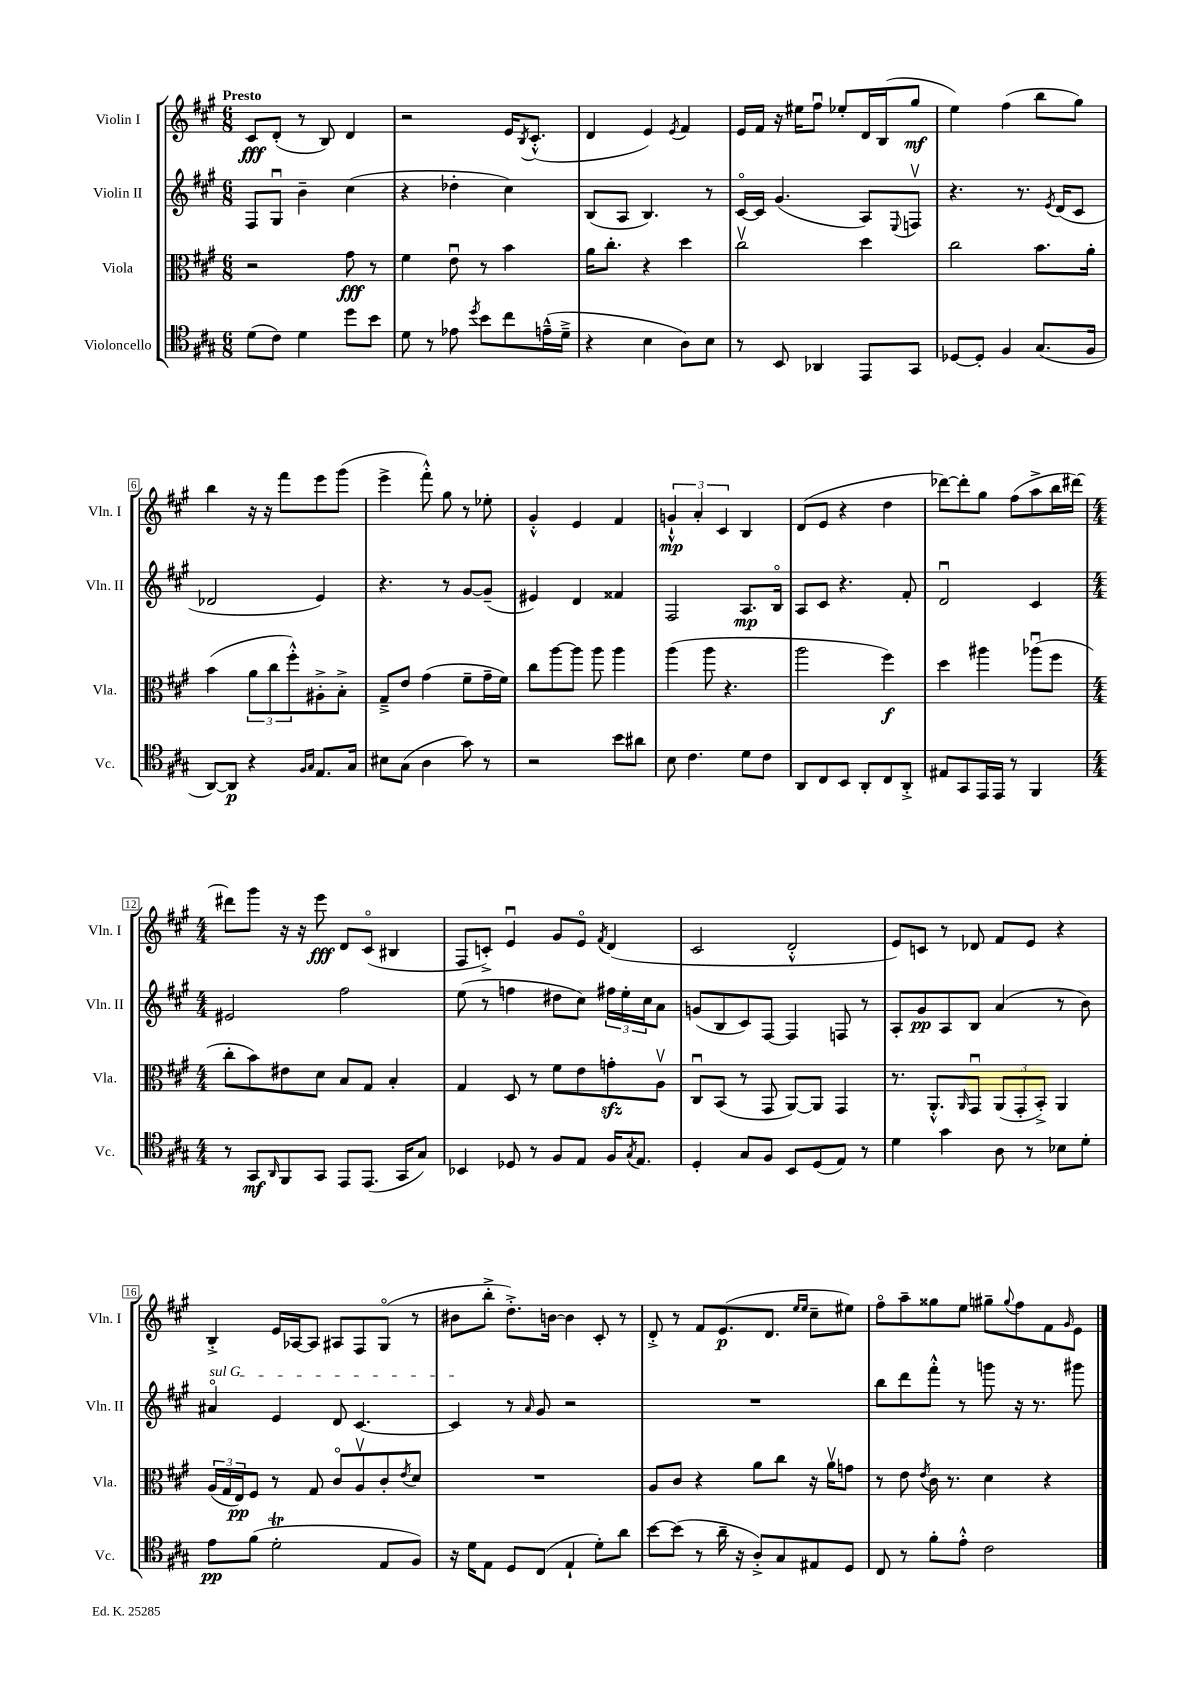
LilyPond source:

<<
\new StaffGroup <<
\new Staff = "s0" \with { instrumentName = "Violin I" shortInstrumentName = "Vln. I" } {
    \clef treble \key a \major \numericTimeSignature \time 6/8 \tempo "Presto"
    cis'8\fff d'8-.( r8 b8) d'4 |
    r2 e'16 \acciaccatura { b8 } cis'8.-.-^( |
    d'4 e'4) \acciaccatura { e'8 } fis'4 |
    e'16 fis'16 r16 eis''16 fis''8\downbow ees''8-. d'16 b16( gis''8\mf |
    e''4) fis''4( b''8 gis''8) |
    b''4 r16 r16 fis'''8 e'''8 gis'''8( |
    e'''4-> fis'''8-.-^) gis''8 r8 ees''8-. |
    gis'4-.-^ e'4 fis'4 |
    \tuplet 3/2 { g'4-!-^\mp a'4-. cis'4 } b4 |
    d'8( e'8 r4 d''4 |
    des'''8~) des'''8-. gis''8 fis''8( a''8-> b''16 dis'''16~) |
    \numericTimeSignature \time 4/4 dis'''8 gis'''8 r16 r16 e'''8\fff d'8 cis'8\flageolet( bis4 |
    fis8 c'8-.->) e'4\downbow gis'8 e'8\flageolet \acciaccatura { fis'8 } d'4( |
    cis'2 d'2-.-^ |
    e'8) c'8 r8 des'8 fis'8 e'8 r4 |
    b4-.-> e'16 aes16~ aes8 ais8 fis8 gis8\flageolet( r8 |
    bis'8 b''8-.-> d''8.-.->) b'16~ b'4 cis'8-. r8 |
    d'8-.-> r8 fis'8 e'8.\p( d'8. \grace { e''16 e''16 } cis''8-- eis''8) |
    fis''8\flageolet a''8-- gisis''8 e''8 gis''8-- \appoggiatura { gis''8 } fis''8 fis'8 \grace { gis'16 } e'8 \bar "|." |
}
\new Staff = "s1" \with { instrumentName = "Violin II" shortInstrumentName = "Vln. II" } {
    \clef treble \key a \major \numericTimeSignature \time 6/8
    fis8 gis8\downbow b'4-- cis''4( |
    r4 des''4-. cis''4) |
    b8( a8 b4.) r8 |
    cis'16~\flageolet cis'16 gis'4.( a8) \appoggiatura { e8 } f8\upbow |
    r4. r8. \acciaccatura { e'8 } d'16( cis'8 |
    des'2 e'4) |
    r4. r8 gis'8~ gis'8--( |
    eis'4) d'4 fisis'4 |
    fis2 a8.\mp b16\flageolet |
    a8 cis'8 r4. fis'8-. |
    d'2\downbow cis'4 |
    \numericTimeSignature \time 4/4 eis'2 fis''2 |
    e''8( r8 f''4 dis''8 cis''8) \tuplet 3/2 { fis''16 e''16-. cis''16 } a'8 |
    g'8( b8 cis'8) fis8~ fis4 f8 r8 |
    a8-. gis'8\pp a8 b8 a'4( r8 b'8) |
    \once \override TextSpanner.bound-details.left.text = \markup { \italic "sul G" } ais'4\flageolet\startTextSpan e'4 d'8 cis'4.~ |
    cis'4\stopTextSpan r8 \grace { a'16 } gis'8 r2 |
    R1 |
    b''8 d'''8 fis'''8-.-^ r8 g'''8 r16 r8. gis'''8 \bar "|." |
}
\new Staff = "s2" \with { instrumentName = "Viola" shortInstrumentName = "Vla." } {
    \clef alto \key a \major \numericTimeSignature \time 6/8
    r2 gis'8\fff r8 |
    fis'4 e'8\downbow r8 b'4 |
    a'16 cis''8.-. r4 d''4 |
    cis''2\upbow d''4 |
    cis''2 b'8. a'16-. |
    b'4( \tuplet 3/2 { a'8 cis''8 fis''8-.-^) } ais8-.-> b8-.-> |
    gis8---> e'8 gis'4( fis'8-- gis'16-- fis'16) |
    cis''8 a''8~ a''8 a''8 a''4 |
    a''4( a''8 r4. |
    a''2 fis''4\f) |
    d''4 ais''4 aes''8\downbow( fis''8 |
    \numericTimeSignature \time 4/4 cis''8-. b'8) eis'8 d'8 b8 gis8 b4-. |
    gis4 d8 r8 fis'8 e'8 g'8-.\sfz a8\upbow |
    cis8\downbow b,8( r8 gis,8 a,8~) a,8 gis,4 |
    r8. a,8.-.-^ \grace { a,16 } gis,8\downbow \tuplet 3/2 { a,8( gis,8-. b,8-.->) } a,4 |
    \tuplet 3/2 { a16( gis16 e16\pp) } fis8 r8 gis8 cis'8\flageolet a8\upbow cis'8-. \acciaccatura { e'8 } d'8 |
    R1 |
    a8 cis'8 r4 a'8 cis''8 r16 a'16\upbow g'8 |
    r8 e'8 \acciaccatura { e'8 } cis'16 r8. d'4 r4 \bar "|." |
}
\new Staff = "s3" \with { instrumentName = "Violoncello" shortInstrumentName = "Vc." } {
    \clef tenor \key a \major \numericTimeSignature \time 6/8
    d'8( cis'8) d'4 d''8 b'8 |
    d'8 r8 ees'8 \acciaccatura { d''8 } b'8 cis''8 e'16---^( d'16---> |
    r4 b4 a8) b8 |
    r8 b,8 aes,4 e,8 gis,8 |
    des8~ des8-. fis4 gis8.( fis16 |
    a,8~) a,8\p r4 \grace { fis16 gis16 } e8. gis16 |
    bis8 gis8( a4 gis'8) r8 |
    r2 b'8 ais'8 |
    b8 cis'4. d'8 cis'8 |
    a,8 cis8 b,8 a,8-. cis8 a,8-.-> |
    eis8 gis,8 e,16 e,16 r8 fis,4 |
    \numericTimeSignature \time 4/4 r8 gis,8\mf \grace { a,16 } fis,8 gis,8 e,8 e,8.( gis,16 gis8) |
    bes,4 des8 r8 fis8 e8 fis16 \acciaccatura { gis8 } e8. |
    d4-. gis8 fis8 b,8 d8( e8) r8 |
    d'4 gis'4 a8 r8 bes8 d'8-. |
    e'8\pp fis'8( d'2-.\trill e8 fis8) |
    r16 d'16 e8 d8 cis8( e4-! d'8-.) a'8 |
    b'8~ b'8( r8 a'16-- r16 a8-.->) gis8 eis8 d8 |
    cis8 r8 fis'8-. e'8-.-^ cis'2 \bar "|." |
}
>>
>>
\layout { \context { \Score \override BarNumber.stencil = #(make-stencil-boxer 0.1 0.3 ly:text-interface::print) } }
